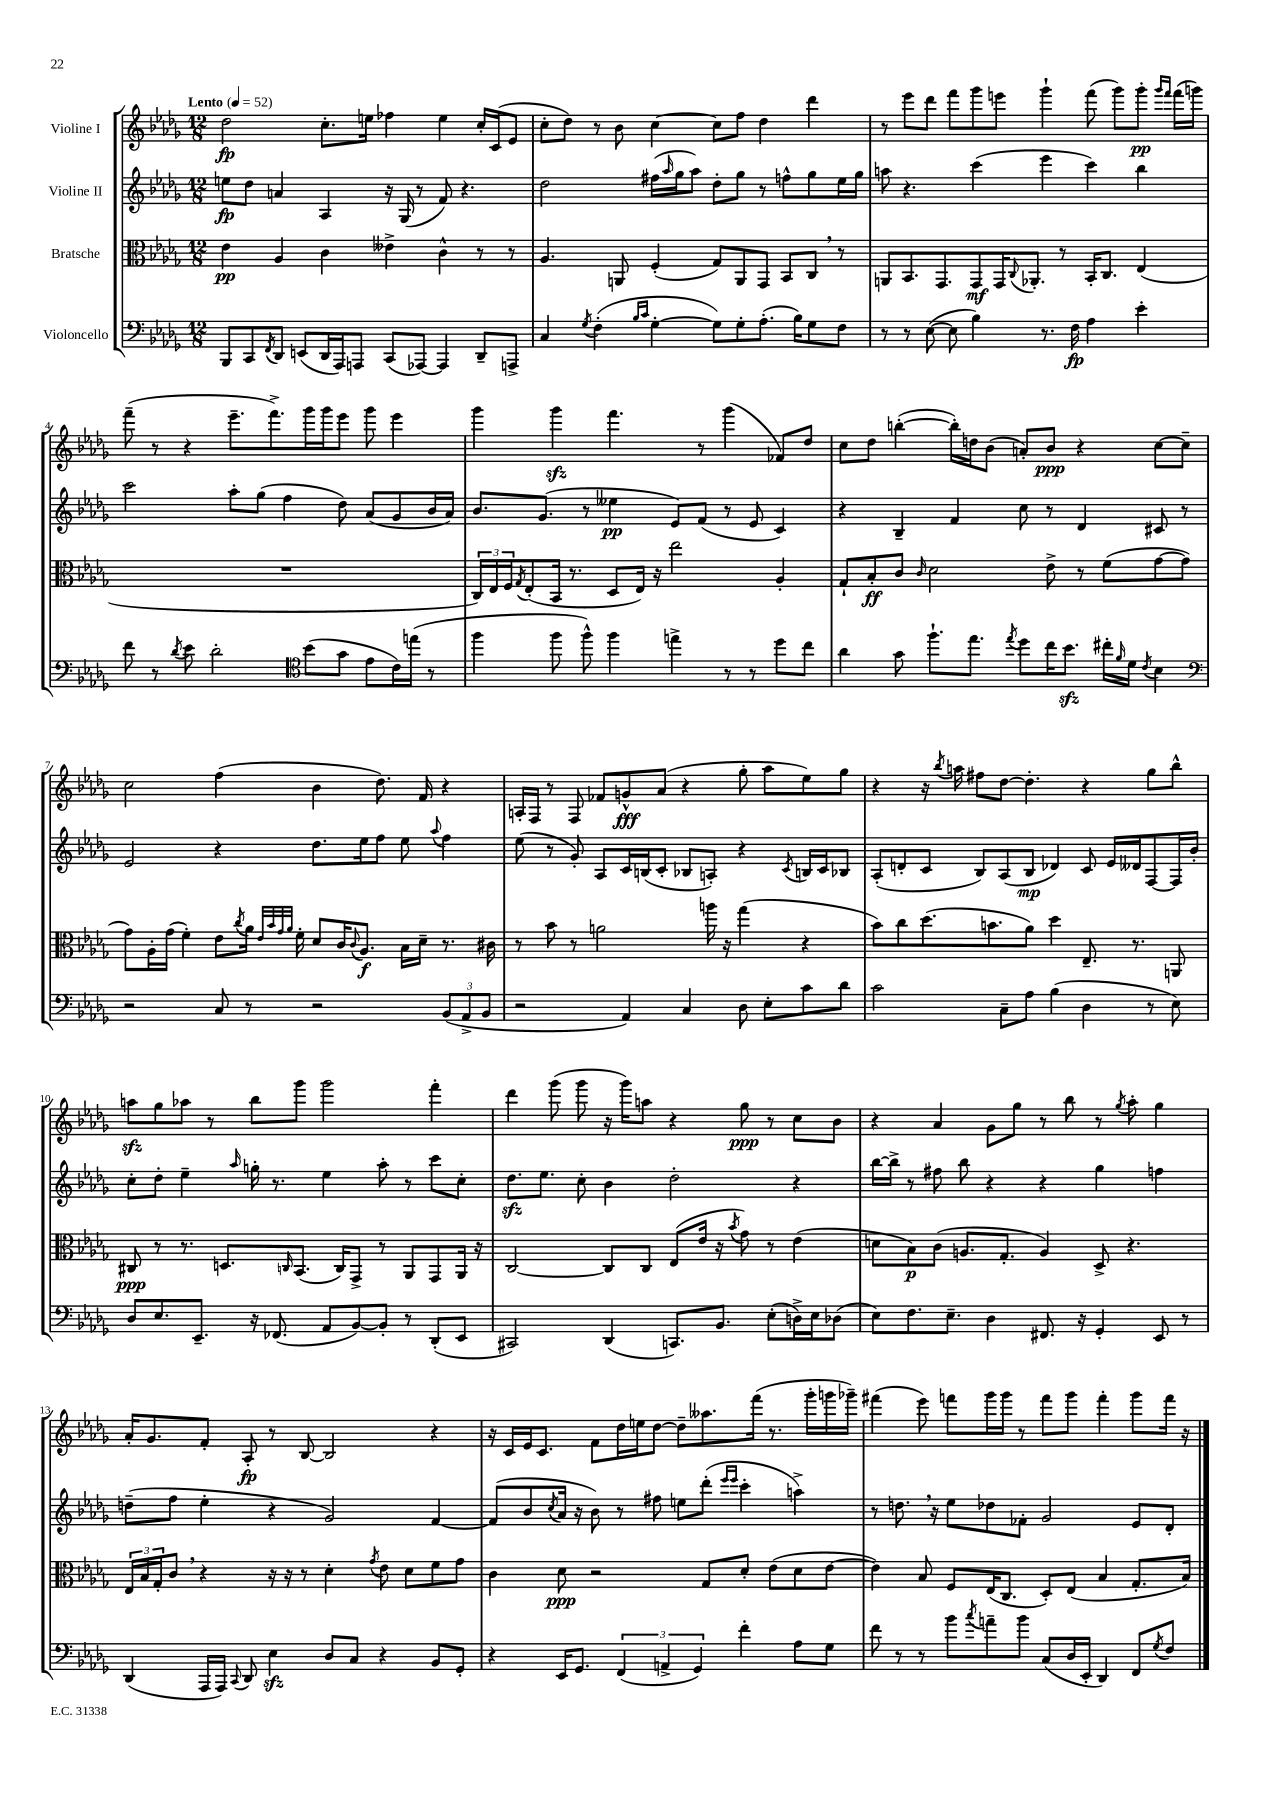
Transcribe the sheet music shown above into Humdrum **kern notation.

**kern	**dynam	**kern	**dynam	**kern	**dynam	**kern	**dynam
*part4	*part4	*part3	*part3	*part2	*part2	*part1	*part1
*staff4	*staff4	*staff3	*staff3	*staff2	*staff2	*staff1	*staff1
*I"Violoncello	*	*I"Bratsche	*	*I"Violine II	*	*I"Violine I	*
*clefF4	*	*clefC3	*	*clefG2	*	*clefG2	*
*k[b-e-a-d-g-]	*	*k[b-e-a-d-g-]	*	*k[b-e-a-d-g-]	*	*k[b-e-a-d-g-]	*
*M12/8	*	*M12/8	*	*M12/8	*	*M12/8	*
*MM52	*	*MM52	*	*MM52	*	*MM52	*
=1	=1	=1	=1	=1	=1	=1	=1
!	!	!	!	!	!	!LO:TX:a:B:t=Lento	!
8BBB-/L	.	4e-\	pp	8een\L	fp	2dd-\	fp
8CC/	.	.	.	8dd-\J	.	.	.
8qFF/	.	.	.	.	.	.	.
8DD-/J	.	4A-/	.	4an/	.	.	.
(8EEn/L	.	.	.	.	.	.	.
16DD-/L	.	4c\	.	4A-/	.	8.cc'\L	.
16AAA-/J)	.	.	.	.	.	.	.
8AAAn/J	.	.	.	.	.	.	.
.	.	.	.	.	.	16een\Jk	.
(8CC/L	.	4e--X^\	.	16r	.	4ff-X\	.
.	.	.	.	(16G-/	.	.	.
[8AAA-X/J)	.	.	.	8r	.	.	.
4AAA-/]	.	4c^^\	.	8f/)	.	4ee\	.
.	.	.	.	4.r	.	.	.
8DD-~/L	.	8r	.	.	.	16cc'/LL	.
.	.	.	.	.	.	(16c/J	.
8AAAn^/J	.	8r	.	.	.	8e-/J	.
=2	=2	=2	=2	=2	=2	=2	=2
4C/	.	4.A-/	.	2dd-\	.	8cc'\L	.
.	.	.	.	.	.	8dd-\J)	.
8qG-/	.	.	.	.	.	.	.
(4F'\	.	.	.	.	.	8r	.
.	.	8AAn/	.	.	.	8b-\	.
16qqB-/LL	.	.	.	.	.	.	.
16qqc/JJ	.	.	.	.	.	.	.
[4G-'\	.	(4F'/	.	(16ff#X\LL	.	[4cc\	.
.	.	.	.	16qqaa-/	.	.	.
.	.	.	.	16gg-\J	.	.	.
.	.	.	.	8aa-\J)	.	.	.
8G-\L])	.	8G-/L)	.	8dd-'\L	.	8cc\L]	.
8G-'\	.	8AA/	.	8gg-\J	.	8ff\J	.
(8.A-'\J	.	8GG-/J	.	8r	.	4dd-\	.
.	.	8BB-/L	.	8ffn^^\L	.	.	.
16B-\KL)	.	.	.	.	.	.	.
8G-\	.	8C,/J	.	8gg-\	.	4ddd-\	.
8F\J	.	8r	.	16ee-\L	.	.	.
.	.	.	.	16gg-\JJ	.	.	.
=3	=3	=3	=3	=3	=3	=3	=3
8r	.	8AAn/L	.	8aan\	.	8r	.
8r	.	8.BB-/	.	4.r	.	8eee-\L	.
([8E-\	.	.	.	.	.	8ddd-\J	.
.	.	8.GG-/	.	.	.	.	.
8E-\]	.	.	.	.	.	8fff\L	.
4B-\)	.	8GG-/	mf	(4ccc\	.	8ggg-\	.
.	.	16GG-/K	.	.	.	8eeen\J	.
.	.	8qqC/	.	.	.	.	.
.	.	8.AA-X'/J	.	.	.	.	.
8.r	.	.	.	4eee-\	.	4ggg-`\	.
.	.	8r	.	.	.	.	.
16F\	fp	.	.	.	.	.	.
4A-\	.	16BB-'/KL	.	4ccc\)	.	(8fff\	.
.	.	8.C/J	.	.	.	.	.
.	.	.	.	.	.	8ggg-\L)	.
4e-'\	.	(4E-/	.	4bb-\	.	8ggg-'\J	pp
.	.	.	.	.	.	16qqggg-/LL	.
.	.	.	.	.	.	16qqfff/JJ	.
.	.	.	.	.	.	(16fff\LL	.
.	.	.	.	.	.	16gggn\JJ)	.
!!LO:LB:g=z
=4	=4	=4	=4	=4	=4	=4	=4
8f\	.	1.r	.	2ccc\	.	(8fff~\	.
8r	.	.	.	.	.	8r	.
8qd-/	.	.	.	.	.	.	.
8e-\	.	.	.	.	.	4r	.
2d-'\	.	.	.	.	.	.	.
.	.	.	.	8aa-'\L	.	8.eee-~\L	.
.	.	.	.	(8gg-\J	.	.	.
.	.	.	.	.	.	8.fff^\)	.
.	.	.	.	4ff\	.	.	.
*clefC4	*	*	*	*	*	*	*
(8b-\L	.	.	.	.	.	16ggg-\L	.
.	.	.	.	.	.	16ggg-\J	.
8g-\J	.	.	.	8dd-\)	.	8eee-\J	.
8e-\L	.	.	.	(8a-/L	.	8ggg-\	.
16c\L)	.	.	.	8g-/	.	4eee-\	.
(16een\JJ	.	.	.	.	.	.	.
8r	.	.	.	16b-/L	.	.	.
.	.	.	.	16a-/JJ)	.	.	.
=5	=5	=5	=5	=5	=5	=5	=5
4ff\	.	24C/LL)	.	8.b-/L	.	4ggg-\	.
.	.	24E-/	.	.	.	.	.
.	.	24F/J	.	.	.	.	.
.	.	8qG-/	.	.	.	.	.
.	.	(8E-'/	.	.	.	.	.
.	.	.	.	(8.g-/J	.	.	.
8ff\	.	16BB-/Jk	.	.	.	4ggg-zz\	.
.	.	8.r	.	.	.	.	.
8ff^^\)	.	.	.	8r	.	.	.
4ff\	.	8D-/L	.	4ee--X\	pp	4.fff\	.
.	.	16E-/Jk)	.	.	.	.	.
.	.	16r	.	.	.	.	.
4een^\	.	2ee-\	.	8e-/L)	.	.	.
.	.	.	.	(8f/J	.	8r	.
8r	.	.	.	8r	.	(4ggg-\	.
8r	.	.	.	8e-/	.	.	.
8dd-\L	.	4A-'/	.	4c/)	.	8f-X/L)	.
8cc\J	.	.	.	.	.	8dd-/J	.
=6	=6	=6	=6	=6	=6	=6	=6
4a-\	.	8G-`/L	.	4r	.	8cc\L	.
.	.	8B-'/	ff	.	.	8dd-\J	.
8g-\	.	8c/J	.	4B-~/	.	([4bbn'\	.
.	.	16qqc/	.	.	.	.	.
8.ff`\L	.	2d-\	.	.	.	.	.
.	.	.	.	4f/	.	16bb'\LL])	.
8.ee-\J	.	.	.	.	.	16ddn\J	.
.	.	.	.	.	.	(8b-\J	.
8qee-/	.	.	.	.	.	.	.
8dd-\L	.	.	.	8cc\	.	8an'/L)	.
16cc\K	.	8e-^\	.	8r	.	8b-/J	ppp
8.b-zz\J	.	.	.	.	.	.	.
.	.	8r	.	4d-/	.	4r	.
16cc#X'\LL	.	(8f\L	.	.	.	.	.
16qqf/	.	.	.	.	.	.	.
16d-\JJ	.	.	.	.	.	.	.
8qc/	.	.	.	.	.	.	.
4B-\	.	[8g-\	.	8c#X/	.	[8cc\L	.
.	.	8g-\J]	.	8r	.	8cc~\J]	.
!!LO:LB:g=z
=7	=7	=7	=7	=7	=7	=7	=7
*clefF4	*	*	*	*	*	*	*
2r	.	8g-\L)	.	2e-/	.	2cc\	.
.	.	16A-'\L	.	.	.	.	.
.	.	(16g-\JJ	.	.	.	.	.
.	.	4f'\)	.	.	.	.	.
8C/	.	8e-\L	.	4r	.	(4ff\	.
.	.	8qcc/	.	.	.	.	.
8r	.	16a-\Jk	.	.	.	.	.
.	.	32qqe-/LLL	.	.	.	.	.
.	.	32qqb-/	.	.	.	.	.
.	.	32qqg-/	.	.	.	.	.
.	.	32qqa-/JJJ	.	.	.	.	.
.	.	16f'\	.	.	.	.	.
2r	.	8d-/L	.	8.dd-\L	.	4b-\	.
.	.	16c/K	.	.	.	.	.
.	.	8qqc/	.	.	.	.	.
.	.	8.A-/J	f	16ee-\k	.	.	.
.	.	.	.	8ff\J	.	8.dd-\)	.
.	.	16B-\LL	.	8ee-\	.	.	.
.	.	16d-~\JJ	.	.	.	16f/	.
.	.	.	.	8qqaa-/	.	.	.
(12BB-/L	.	8.r	.	4ff\	.	4r	.
12AA-^/	.	.	.	.	.	.	.
12BB-/J	.	.	.	.	.	.	.
.	.	16c#X\	.	.	.	.	.
=8	=8	=8	=8	=8	=8	=8	=8
2r	.	8r	.	(8ee-\	.	16An'/LL	.
.	.	.	.	.	.	16F/JJ	.
.	.	8b-\	.	8r	.	8r	.
.	.	8r	.	8g-'/)	.	8F/	.
.	.	2an\	.	8A-/L	.	8f-X/L	.
4AA-/)	.	.	.	16c/L	.	8gn^^/	fff
.	.	.	.	(16Bn/J	.	.	.
.	.	.	.	8c'/J	.	(8a-/J	.
4C/	.	.	.	8B-X/L	.	4r	.
.	.	16aan\	.	8An'/J)	.	.	.
.	.	16r	.	.	.	.	.
8D-\	.	(4gg-\	.	4r	.	8gg-'\	.
8E-'\L	.	.	.	.	.	8aa-\L	.
.	.	.	.	8qc/	.	.	.
8c\	.	4r	.	16Bn/LL	.	8ee-\)	.
.	.	.	.	16c/J	.	.	.
8d-\J	.	.	.	8B-X/J	.	8gg-\J	.
=9	=9	=9	=9	=9	=9	=9	=9
2c\	.	8b-\L)	.	(8A-'/L	.	4r	.
.	.	8cc\	.	8dn'/	.	.	.
.	.	(8.dd-\	.	8c/J	.	16r	.
.	.	.	.	.	.	8qbb-/	.
.	.	.	.	.	.	16aan\	.
.	.	.	.	8B-/L)	.	8ff#X\L	.
.	.	8.bn\	.	.	.	.	.
8C~\L	.	.	.	(8A-/	.	[8dd-\J	.
8A-\J	.	8a-\J)	.	8B-/J	mp	4.dd-'\]	.
(4B-\	.	4dd-\	.	4d-X/)	.	.	.
4D-\	.	8.E-~/	.	8c/	.	4r	.
.	.	.	.	16e-/LL	.	.	.
.	.	8.r	.	16d--X/J	.	.	.
8r	.	.	.	[8F/	.	8gg-\L	.
8E-\)	.	8AAn/	.	16F/L]	.	8bb-^^\J	.
.	.	.	.	16b-'/JJ	.	.	.
!!LO:LB:g=z
=10	=10	=10	=10	=10	=10	=10	=10
8D-/L	.	8C#X/	ppp	8cc'\L	.	8aanzz\L	.
8.E-/	.	8r	.	8dd-'\J	.	8gg-\	.
.	.	8.r	.	4ee-~\	.	8aa-X\J	.
8.EE-~/J	.	.	.	.	.	.	.
.	.	.	.	.	.	8r	.
.	.	8.Dn/L	.	.	.	.	.
.	.	.	.	16qqaa-/	.	.	.
16r	.	.	.	16ggn'\	.	8bb-\L	.
(8.FF-X/	.	.	.	8.r	.	.	.
.	.	16qqCn/	.	.	.	.	.
.	.	(8.BB-/J	.	.	.	8ggg-\J	.
8AA-/L	.	.	.	4ee-\	.	2ggg-\	.
.	.	16C/KL)	.	.	.	.	.
[8BB-/)	.	8GG-^/J	.	.	.	.	.
8BB-'/J]	.	8r	.	8aa-'\	.	.	.
8r	.	8AA-/L	.	8r	.	.	.
(8DD-'/L	.	8GG-/	.	8ccc\L	.	4fff'\	.
8EE-/J	.	16AA-/Jk	.	8cc'\J	.	.	.
.	.	16r	.	.	.	.	.
=11	=11	=11	=11	=11	=11	=11	=11
2CC#X/)	.	[2C/	.	8.dd-zz\L	.	4ddd-\	.
.	.	.	.	8.ee-\J	.	.	.
.	.	.	.	.	.	(8ggg-\	.
.	.	.	.	8cc'\	.	8ggg-\	.
(4DD-/	.	8C/L]	.	4b-\	.	16r	.
.	.	.	.	.	.	16ggg-\KL)	.
.	.	8C/J	.	.	.	8aan\J	.
8.CCn/L)	.	(8E-/L	.	2dd-'\	.	4r	.
.	.	16e-/Jk	.	.	.	.	.
8.BB-/J	.	16r	.	.	.	.	.
.	.	8qb-/	.	.	.	.	.
.	.	8g-\)	.	.	.	8gg-\	ppp
(8E-'\L	.	8r	.	.	.	8r	.
16Dn^\L)	.	(4e-\	.	4r	.	8cc\L	.
16E-\J	.	.	.	.	.	.	.
(8D-X\J	.	.	.	.	.	8b-\J	.
=12	=12	=12	=12	=12	=12	=12	=12
8E-\L)	.	8dn\L	.	[16bb-\LL	.	4r	.
.	.	.	.	16bb-^\JJ]	.	.	.
8.F\	.	8B-\)	p	8r	.	.	.
.	.	(8c\J	.	8ff#X\	.	4a-/	.
8.E-~\J	.	.	.	.	.	.	.
.	.	8.An/L	.	8bb-\	.	.	.
4D-\	.	.	.	4r	.	8g-\L	.
.	.	8.G-'/J	.	.	.	.	.
.	.	.	.	.	.	8gg-\J	.
8.FF#X/	.	4A/)	.	4r	.	8r	.
.	.	.	.	.	.	8bb-\	.
16r	.	.	.	.	.	.	.
4GG-'/	.	8D-^/	.	4gg-\	.	8r	.
.	.	.	.	.	.	8qgg-/	.
.	.	4.r	.	.	.	8aa-'\	.
8EE-/	.	.	.	4ffn\	.	4gg-\	.
8r	.	.	.	.	.	.	.
!!LO:LB:g=z
=13	=13	=13	=13	=13	=13	=13	=13
(4DD-/	.	24E-/LL	.	(8ddn~\L	.	16a-'/KL	.
.	.	24B-/	.	.	.	.	.
.	.	.	.	.	.	8.g-/	.
.	.	24G-'/J	.	.	.	.	.
.	.	8c,/J	.	8ff\J	.	.	.
16AAA-/LL	.	4r	.	4ee-'\	.	8f'/J	.
16AAA-/JJ)	.	.	.	.	.	.	.
8qqCC/	.	.	.	.	.	.	.
8DD-/	.	.	.	.	.	8A-'/	fp
4E-zz\	.	16r	.	4r	.	8r	.
.	.	16r	.	.	.	.	.
.	.	8r	.	.	.	[8B-/	.
8D-/L	.	4d-'\	.	2g-/)	.	2B-/]	.
8C/J	.	.	.	.	.	.	.
.	.	8qg-/	.	.	.	.	.
4r	.	8e-\	.	.	.	.	.
.	.	8d-\L	.	.	.	.	.
8BB-/L	.	8f\	.	[4f/	.	4r	.
8GG-'/J	.	8g-\J	.	.	.	.	.
=14	=14	=14	=14	=14	=14	=14	=14
4r	.	4c\	.	(8f/L]	.	16r	.
.	.	.	.	.	.	16c/LL	.
.	.	.	.	8b-/	.	16e-/J	.
.	.	.	.	.	.	8.c/J	.
.	.	.	.	8qcc/	.	.	.
16EE-/KL	.	8d-\	ppp	16a-/Jk	.	.	.
8.GG-/J	.	.	.	16r	.	.	.
.	.	2r	.	8b-\)	.	8f\L	.
(6FF/	.	.	.	8r	.	16dd-\L	.
.	.	.	.	.	.	16een\J	.
.	.	.	.	8ff#X\	.	[8dd-\J	.
6AAn^/	.	.	.	.	.	.	.
.	.	.	.	8een\L	.	8dd-~\L]	.
6GG-/)	.	.	.	.	.	.	.
.	.	8G-/L	.	(8ddd-'\J	.	8.aa--X\	.
.	.	.	.	16qqeee-/LL	.	.	.
.	.	.	.	16qqeee-/JJ	.	.	.
4f'\	.	8d-'/J	.	4ccc'\	.	.	.
.	.	.	.	.	.	(16fff\Jk	.
.	.	(8e-\L	.	.	.	8.r	.
8A-\L	.	8d-\	.	4aan^\)	.	.	.
.	.	.	.	.	.	16ggg-'\LL	.
8G-\J	.	[8e-\J	.	.	.	16gggn\	.
.	.	.	.	.	.	16ggg-X~\JJ)	.
=15	=15	=15	=15	=15	=15	=15	=15
8f\	.	4e-\])	.	8r	.	(4fff#X\	.
8r	.	.	.	8.ddn,\	.	.	.
8r	.	8B-/	.	.	.	8eee-\)	.
.	.	.	.	16r	.	.	.
8b-\L	.	8F/L	.	8ee-\L	.	8fffn\L	.
8qcc/	.	.	.	.	.	.	.
8an~\	.	(16E-/K	.	8dd-X\	.	16ggg-\L	.
.	.	8.C/J	.	.	.	16ggg-\JJ	.
8b-\J	.	.	.	8f-X'\J	.	8r	.
(8C/L	.	8D-'/L)	.	2g-/	.	8fff\L	.
16D-/L	.	(8E-/J	.	.	.	8ggg-\J	.
16EE-'/JJ	.	.	.	.	.	.	.
4DD-/)	.	4B-/	.	.	.	4fff'\	.
8FF/L	.	8.G-'/L	.	8e-/L	.	8ggg-\L	.
8qG-/	.	.	.	.	.	.	.
8F/J	.	.	.	8d-'/J	.	16fff\Jk	.
.	.	16B-/Jk)	.	.	.	16r	.
==	==	==	==	==	==	==	==
*-	*-	*-	*-	*-	*-	*-	*-
